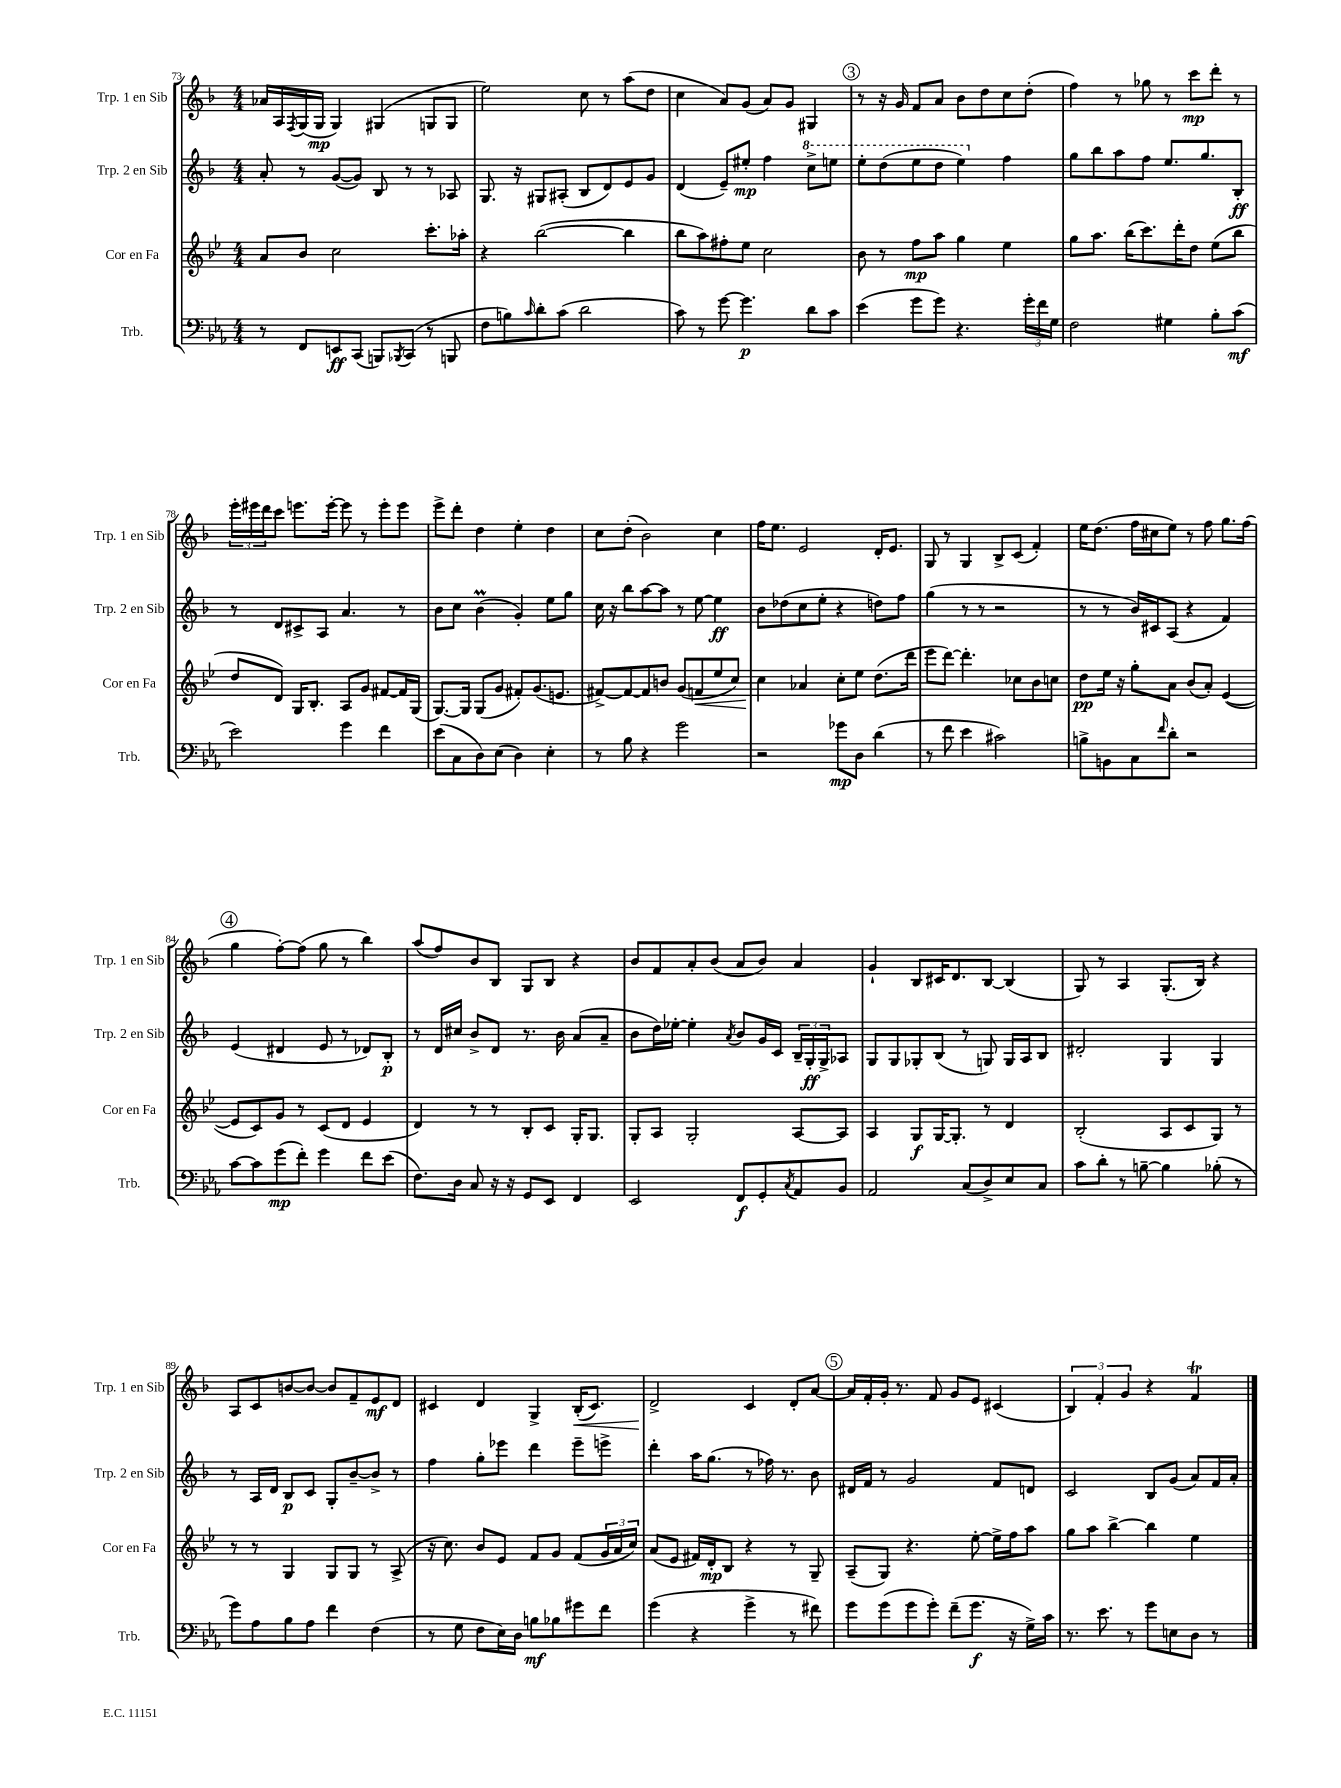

**kern	**dynam	**kern	**dynam	**kern	**dynam	**kern	**dynam
*part4	*part4	*part3	*part3	*part2	*part2	*part1	*part1
*staff4	*staff4	*staff3	*staff3	*staff2	*staff2	*staff1	*staff1
*I"Trb.	*	*I"Cor en Fa	*	*I"Trp. 2 en Sib	*	*I"Trp. 1 en Sib	*
*I'Trb.	*	*I'Cor en Fa	*	*I'Trp. 2 en Sib	*	*I'Trp. 1 en Sib	*
*clefF4	*	*clefG2	*	*clefG2	*	*clefG2	*
*k[b-e-a-]	*	*k[b-e-]	*	*k[b-]	*	*k[b-]	*
*M4/4	*	*M4/4	*	*M4/4	*	*M4/4	*
=73	=73	=73	=73	=73	=73	=73	=73
8r	.	8a/L	.	8a'/	.	16a-X/LL	.
.	.	.	.	.	.	16A/	.
.	.	.	.	.	.	8qF/	.
8FF/L	.	8b-/J	.	8r	.	(16G/	.
.	.	.	.	.	.	16G/JJ	mp
8EEn/	ff	2cc\	.	([8g/L	.	4G/)	.
(8CC/J	.	.	.	8g/J])	.	.	.
8BBBn/L)	.	.	.	8B-/	.	(4G#X/	.
8qBBB-X/	.	.	.	.	.	.	.
(8CC/J	.	.	.	8r	.	.	.
8r	.	8.ccc'\L	.	8r	.	8Gn/L	.
8BBBn/	.	.	.	8A-X/	.	8G/J	.
.	.	16aa-X'\Jk	.	.	.	.	.
=74	=74	=74	=74	=74	=74	=74	=74
8F\L	.	4r	.	8.G/	.	2ee\)	.
8Bn\)	.	.	.	.	.	.	.
.	.	.	.	16r	.	.	.
16qqc/	.	.	.	.	.	.	.
8d'\	.	([2bb-\	.	8G#X/L	.	.	.
(8c\J	.	.	.	(8A#X'/J	.	.	.
2d\	.	.	.	8B-/L	.	8cc\	.
.	.	.	.	8d/)	.	8r	.
.	.	4bb-\]	.	8e/	.	(8aa\L	.
.	.	.	.	8g/J	.	8dd\J	.
=75	=75	=75	=75	=75	=75	=75	=75
8c\)	.	8bb-\L	.	(4d/	.	4cc\	.
8r	.	8aa\)	.	.	.	.	.
[8g\	.	8ff#X'\	.	8e~/L)	.	8a/L)	.
4.g\]	p	8ee-\J	.	8ee#X'/J	mp	(8g/J	.
.	.	2cc\	.	4ff\	.	8a/L)	.
.	.	.	.	.	.	8g/J	.
*	*	*	*	*8va	*	*	*
8d\L	.	.	.	8ccc^\L	.	4G#X/	.
8c\J	.	.	.	8eeen\J	.	.	.
!!LO:REH:place=s1:t=3
=76	=76	=76	=76	=76	=76	=76	=76
(4e-\	.	8b-\	.	8eee'\L	.	8r	.
.	.	8r	.	(8ddd\	.	16r	.
.	.	.	.	.	.	16g/	.
8g\L	.	8ff\L	mp	8eee\	.	8f/L	.
8g\J)	.	8aa\J	.	8ddd\J	.	8a/J	.
4.r	.	4gg\	.	4eee\)	.	8b-\L	.
.	.	.	.	.	.	8dd\	.
*	*	*	*	*X8va	*	*	*
.	.	4ee-\	.	4ff\	.	8cc\	.
24g'\LL	.	.	.	.	.	(8dd'\J	.
24f\	.	.	.	.	.	.	.
24G\JJ	.	.	.	.	.	.	.
=77	=77	=77	=77	=77	=77	=77	=77
2F\	.	8gg\L	.	8gg\L	.	4ff\)	.
.	.	8.aa\J	.	8bb-\	.	.	.
.	.	.	.	8aa\	.	8r	.
.	.	(16bb-\KL	.	.	.	.	.
.	.	8.ccc\)	.	8ff\J	.	8gg-X\	.
4G#X\	.	.	.	8.ee/L	.	8r	.
.	.	16ddd'\K	.	.	.	.	.
.	.	8dd\J	.	.	.	8ccc\L	mp
.	.	.	.	8.gg/	.	.	.
8B-'\L	.	(8ee-\L	.	.	.	8ddd'\J	.
(8c\J	mf	8bb-\J	.	8B-'/J	ff	8r	.
!!LO:LB:g=z
=78	=78	=78	=78	=78	=78	=78	=78
2e-\)	.	8dd/L	.	8r	.	24eee'\LL	.
.	.	.	.	.	.	24eee#X\	.
.	.	.	.	.	.	24ddd\J	.
.	.	8d/J)	.	8d/L	.	8ccc\J	.
.	.	16G/KL	.	8c#X^/	.	8.eeen\L	.
.	.	8.B-'/J	.	.	.	.	.
.	.	.	.	8A/J	.	.	.
.	.	.	.	.	.	[16eee'\Jk	.
4g\	.	8A/L	.	4.a/	.	8eee\]	.
.	.	8g/J	.	.	.	8r	.
4f\	.	[8f#X/L	.	.	.	8eee'\L	.
.	.	16f#/L]	.	8r	.	8eee\J	.
.	.	(16G/JJ	.	.	.	.	.
=79	=79	=79	=79	=79	=79	=79	=79
(8e-\L	.	[8.G/L)	.	8b-\L	.	8eee^\L	.
8C\	.	.	.	8cc\J	.	8ddd'\J	.
.	.	16G/Jk]	.	.	.	.	.
8D\)	.	(8G/L	.	(4b-M\	.	4dd\	.
(8E-\J	.	8g/J	.	.	.	.	.
4D\)	.	8f#X'/L)	.	4g'/)	.	4ee'\	.
.	.	(8.g/	.	.	.	.	.
4E-'\	.	.	.	8ee\L	.	4dd\	.
.	.	8.en/J	.	.	.	.	.
.	.	.	.	8gg\J	.	.	.
=80	=80	=80	=80	=80	=80	=80	=80
8r	.	[8f#X^/L)	.	16cc\	.	8cc\L	.
.	.	.	.	16r	.	.	.
8B-\	.	8f#/_	.	8bb-\L	.	(8dd'\J	.
4r	.	8f#/]	.	[8aa\	.	2b-\)	.
.	.	8bn/J	.	8aa\J]	.	.	.
2g\	.	(8g/L	.	8r	.	.	.
!	!	!	!LO:HP:b	!	!	!	!
.	.	8fn/	<	[8ee\	.	.	.
.	.	8ee-/	.	4ee\]	ff	4cc\	.
.	.	8cc/J)	.	.	.	.	.
=81	=81	=81	=81	=81	=81	=81	=81
2r	.	4cc\	.	8b-\L	.	16ff\KL	.
.	.	.	.	.	.	8.ee\J	.
.	.	.	.	(8dd-X\	.	.	.
.	.	4a-X/	[	8cc\	.	2e/	.
.	.	.	.	8ee'\J	.	.	.
8g-X\L	mp	8cc'\L	.	4r	.	.	.
8D\J	.	8ee-\J	.	.	.	.	.
(4d\	.	(8.dd\L	.	8ddn\L)	.	16d'/KL	.
.	.	.	.	.	.	8.e/J	.
.	.	.	.	8ff\J	.	.	.
.	.	16ddd\Jk	.	.	.	.	.
=82	=82	=82	=82	=82	=82	=82	=82
8r	.	8eee-\L	.	(4gg\	.	8G/	.
8f\	.	[8ddd\J)	.	.	.	8r	.
4e-\	.	4.ddd'\]	.	8r	.	4G/	.
.	.	.	.	8r	.	.	.
2c#X\)	.	.	.	2r	.	8B-^/L	.
.	.	8cc-X\L	.	.	.	(8c/J	.
.	.	8b-\	.	.	.	4f'/)	.
.	.	8ccn\J	.	.	.	.	.
=83	=83	=83	=83	=83	=83	=83	=83
8Bn^\L	.	8dd\L	pp	8r	.	16ee\KL	.
.	.	.	.	.	.	(8.dd\J	.
8BBn\	.	16ee-\Jk	.	8r	.	.	.
.	.	16r	.	.	.	.	.
8C\	.	8gg'\L	.	16b-/LL)	.	16ff\LL	.
.	.	.	.	16c#X/J	.	16cc#X\J	.
16qqf/	.	.	.	.	.	.	.
8d'\J	.	8a\J	.	(8A/J	.	8ee\J)	.
2r	.	(8b-/L	.	4r	.	8r	.
.	.	8a'/J)	.	.	.	8ff\	.
.	.	([4e-/	.	4f/)	.	8.gg\L	.
.	.	.	.	.	.	(16ff\Jk	.
!!LO:LB:g=z
!!LO:REH:place=s1:t=4
=84	=84	=84	=84	=84	=84	=84	=84
[8c\L	.	8e-/L]	.	(4e/	.	4gg\	.
8c\]	.	8c/)	.	.	.	.	.
(8g\	mp	8g/J	.	4d#X/	.	[8ff'\L)	.
8f'\J)	.	8r	.	.	.	(8ff\J]	.
4g\	.	(8c/L	.	8e/	.	8gg\	.
.	.	8d/J	.	8r	.	8r	.
8f\L	.	4e-/	.	8d-X/L)	.	4bb-\)	.
(8e-\J	.	.	.	8B-'/J	p	.	.
=85	=85	=85	=85	=85	=85	=85	=85
8.F\L)	.	4d/)	.	8r	.	(8aa/L	.
.	.	.	.	16d/LL	.	8ff/)	.
16D\Jk	.	.	.	16cc#X/JJ	.	.	.
8C/	.	8r	.	8b-^/L	.	8b-/	.
16r	.	8r	.	8d/J	.	8B-/J	.
16r	.	.	.	.	.	.	.
8GG/L	.	8B-'/L	.	8.r	.	8G/L	.
8EE-/J	.	8c/J	.	.	.	8B-/J	.
.	.	.	.	16b-\	.	.	.
4FF/	.	16G'/KL	.	(8a/L	.	4r	.
.	.	8.G/J	.	.	.	.	.
.	.	.	.	8a~/J	.	.	.
=86	=86	=86	=86	=86	=86	=86	=86
2EE-/	.	8G'/L	.	8b-\L	.	8b-/L	.
.	.	8A/J	.	16dd\L)	.	8f/	.
.	.	.	.	[16ee-X'\JJ	.	.	.
.	.	2G'/	.	4ee-'\]	.	8a'/	.
.	.	.	.	.	.	(8b-/J	.
.	.	.	.	8qa/	.	.	.
8FF/L	f	.	.	8b-/L	.	8a/L	.
8GG'/	.	.	.	16g/L	.	8b-/J)	.
.	.	.	.	16c/JJ	.	.	.
8qC/	.	.	.	.	.	.	.
8AA-/	.	[8A/L	.	24B-~/LL	.	4a/	.
.	.	.	.	24G'/	ff	.	.
.	.	.	.	24G^/J	.	.	.
8BB-/J	.	8A/J]	.	8A-X/J	.	.	.
=87	=87	=87	=87	=87	=87	=87	=87
2AA-/	.	4A/	.	8G/L	.	4g`/	.
.	.	.	.	8G/	.	.	.
.	.	8G/L	f	8G-X'/	.	8B-/L	.
.	.	[16G/K	.	(8B-/J	.	16c#X/K	.
.	.	8.G'/J]	.	.	.	8.d/	.
(8C/L	.	.	.	8r	.	.	.
8D^/)	.	8r	.	8Gn/)	.	[8B-/J	.
8E-/	.	4d/	.	16G/LL	.	(4B-/]	.
.	.	.	.	16A/J	.	.	.
8C/J	.	.	.	8B-/J	.	.	.
=88	=88	=88	=88	=88	=88	=88	=88
8c\L	.	(2B-'/	.	2d#X'/	.	8G/)	.
8d'\J	.	.	.	.	.	8r	.
8r	.	.	.	.	.	4A/	.
[8Bn~\	.	.	.	.	.	.	.
4B\]	.	8A/L	.	4G/	.	(8.G'/L	.
.	.	8c/	.	.	.	.	.
.	.	.	.	.	.	16B-/Jk)	.
(8B-X'\	.	8G/J)	.	4G/	.	4r	.
8r	.	8r	.	.	.	.	.
!!LO:LB:g=z
=89	=89	=89	=89	=89	=89	=89	=89
8g\L)	.	8r	.	8r	.	8A/L	.
8A-\	.	8r	.	16A/LL	.	8c/	.
.	.	.	.	16d/JJ	.	.	.
8B-\	.	4G/	.	8B-/L	p	[8bn/	.
8A-\J	.	.	.	8c/J	.	8b/J_	.
4f\	.	8G/L	.	8G'/L	.	8b/L]	.
.	.	8G/J	.	[8b-~/	.	8f~/	.
(4F\	.	8r	.	8b-^/J]	.	8e/	mf
.	.	(8A^/	.	8r	.	8d/J	.
=90	=90	=90	=90	=90	=90	=90	=90
8r	.	16r	.	4ff\	.	4c#X/	.
.	.	8.cc\)	.	.	.	.	.
8G\	.	.	.	.	.	.	.
8F\L	.	8b-/L	.	8gg'\L	.	4d/	.
16E-\L)	.	8e-/J	.	8eee-X\J	.	.	.
16D\JJ	.	.	.	.	.	.	.
8Bn\L	mf	8f/L	.	4ddd\	.	4G^/	.
8B-X\	.	8g/J	.	.	.	.	.
!	!	!	!	!	!	!	!LO:HP:b
8g#X\	.	(8f/L	.	8eee-~\L	.	(16B-'/KL	<
.	.	.	.	.	.	8.c#/J)	.
8f\J	.	24g/L	.	8eeen^\J	.	.	.
.	.	24a/	.	.	.	.	.
.	.	24cc/JJ)	.	.	.	.	.
=91	=91	=91	=91	=91	=91	=91	=91
(4g\	.	(8a/L	.	4ddd'\	.	2d^/	.
.	.	8e-/J	.	.	.	.	.
4r	.	16f#X/LL)	.	16aa\KL	.	.	.
.	.	16d'/J	mp	(8.gg\J	.	.	.
.	.	8B-/J	.	.	.	.	.
4g^\	.	4r	.	8r	.	4c/	[
.	.	.	.	16ff-X\)	.	.	.
.	.	.	.	8.r	.	.	.
8r	.	8r	.	.	.	8d'/L	.
8f#X\)	.	8G~/	.	8b-\	.	[8a/J	.
!!LO:REH:place=s1:t=5
=92	=92	=92	=92	=92	=92	=92	=92
8g\L	.	(8A~/L	.	16d#X/LL	.	16a/LL]	.
.	.	.	.	16f/JJ	.	16f'/	.
(8g\	.	8G/J)	.	8r	.	16g'/JJ	.
.	.	.	.	.	.	8.r	.
8g\	.	4.r	.	2g/	.	.	.
8g'\J)	.	.	.	.	.	8f/	.
(8f~\L	.	.	.	.	.	8g/L	.
8.g\J	f	[8ee-'\	.	.	.	8e/J	.
.	.	16ee-^\LL]	.	8f/L	.	(4c#X/	.
16r	.	16ff\J	.	.	.	.	.
16G^\LL)	.	8aa\J	.	8dn/J	.	.	.
16c\JJ	.	.	.	.	.	.	.
=93	=93	=93	=93	=93	=93	=93	=93
8.r	.	8gg\L	.	2c/	.	6B-/)	.
.	.	8aa\J	.	.	.	.	.
.	.	.	.	.	.	6f'/	.
8.e-\	.	.	.	.	.	.	.
.	.	[4bb-^\	.	.	.	.	.
.	.	.	.	.	.	6g/	.
8r	.	.	.	.	.	.	.
8g\L	.	4bb-\]	.	8B-/L	.	4r	.
8En\	.	.	.	(8g/J	.	.	.
8D\J	.	4ee-\	.	8a/L)	.	4fT/	.
8r	.	.	.	16f/L	.	.	.
.	.	.	.	16a'/JJ	.	.	.
==	==	==	==	==	==	==	==
*-	*-	*-	*-	*-	*-	*-	*-
